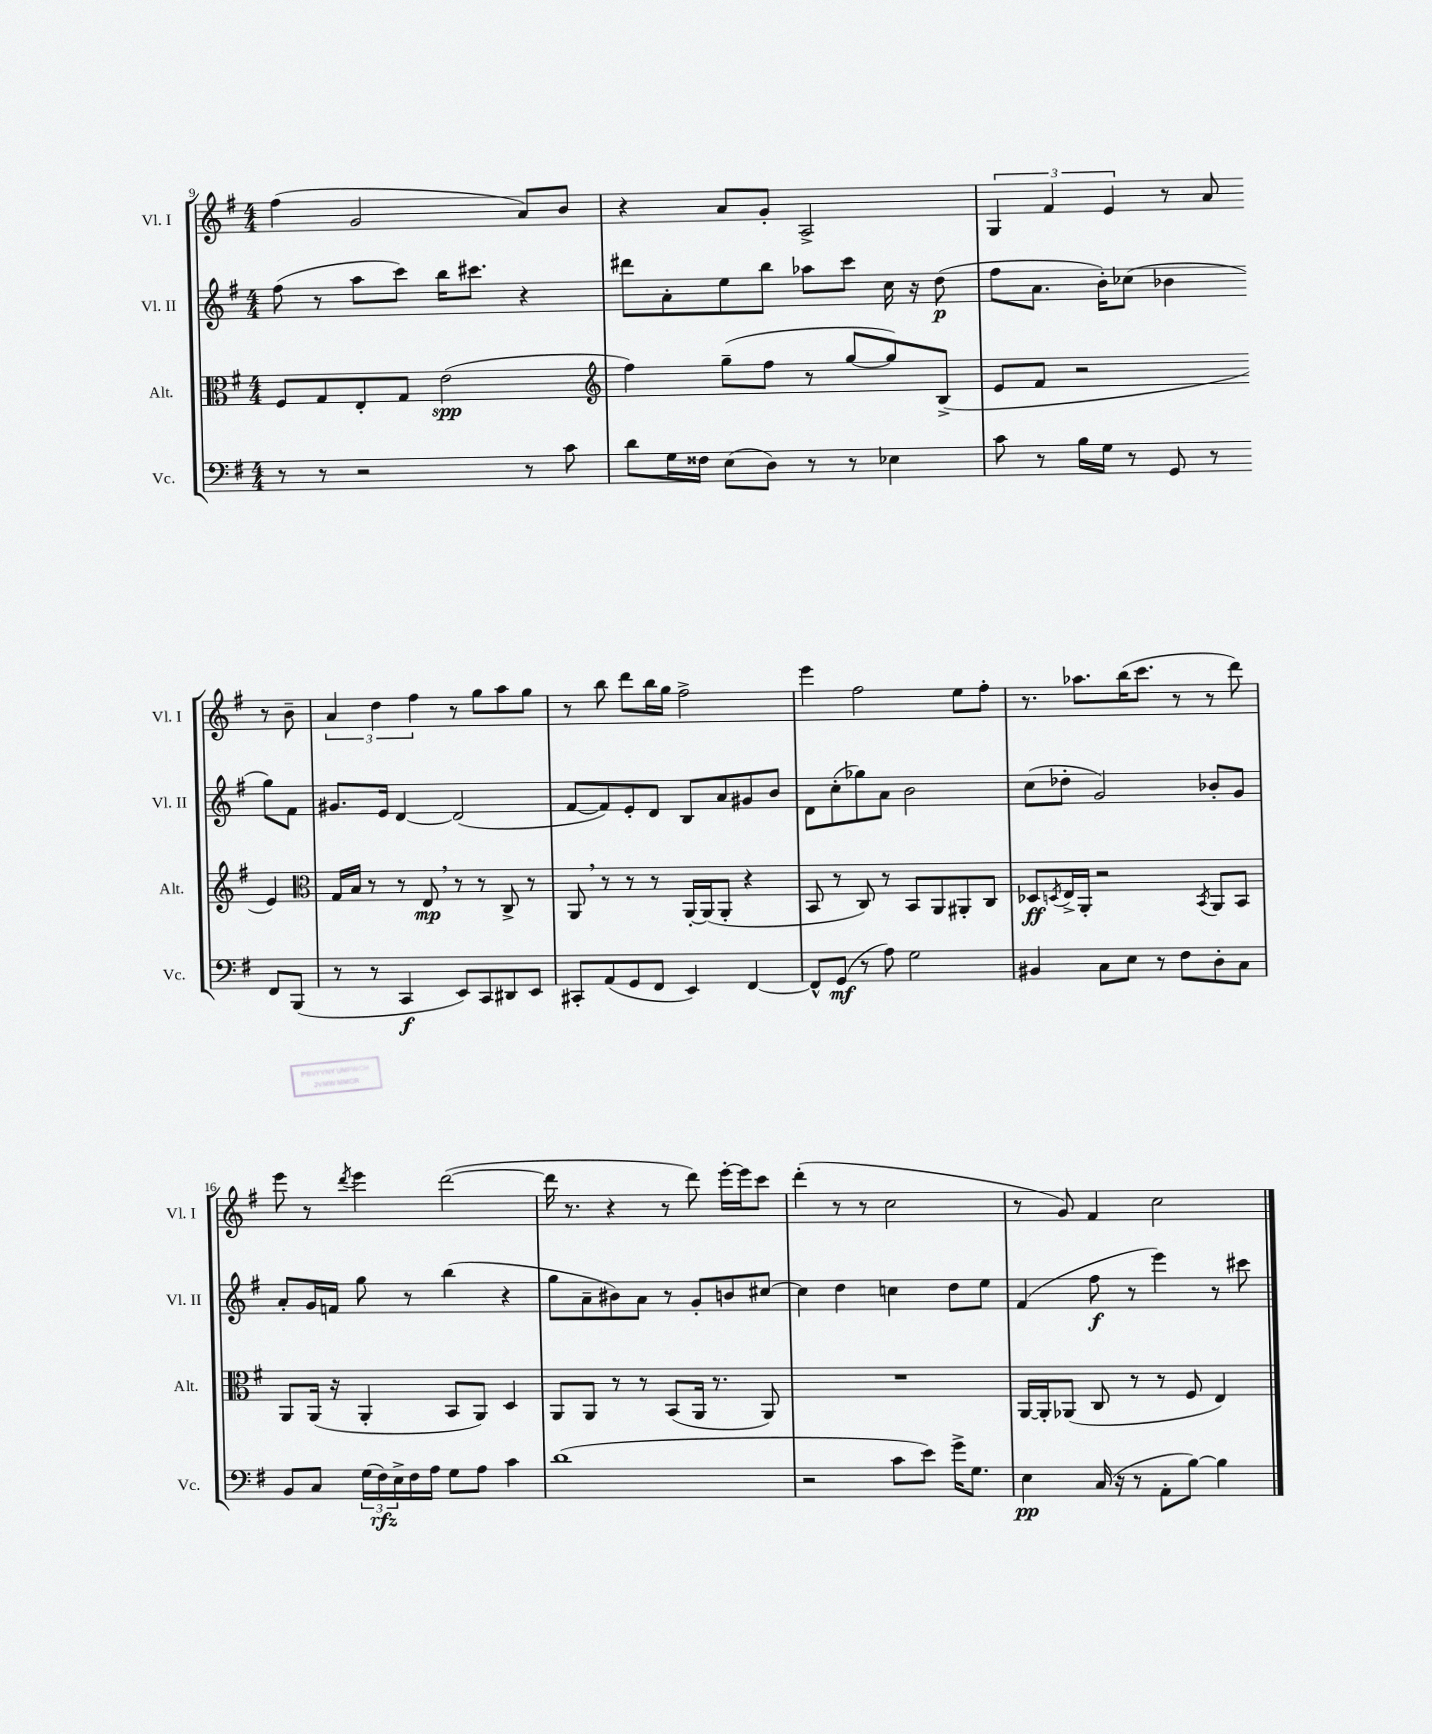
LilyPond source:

<<
\new StaffGroup <<
\new Staff = "s0" \with { instrumentName = "Vl. I" shortInstrumentName = "Vl. I" } {
    \clef treble \key g \major \numericTimeSignature \time 4/4
    fis''4( g'2 a'8) b'8 |
    r4 a'8 g'8-. a2-> |
    \tuplet 3/2 { g4 fis'4 e'4 } r8 a'8 r8 b'8-- |
    \tuplet 3/2 { a'4 d''4 fis''4 } r8 g''8 a''8 g''8 |
    r8 b''8 d'''8 b''16 g''16 fis''2-> |
    e'''4 fis''2 e''8 fis''8-. |
    r8. aes''8. b''16( c'''8. r8 r8 d'''8) |
    e'''8 r8 \acciaccatura { d'''8 } e'''4 d'''2~( |
    d'''16 r8. r4 r8 d'''8) e'''16~-. e'''16 c'''8 |
    d'''4-.( r8 r8 c''2 |
    r8 g'8) fis'4 c''2 \bar "|." |
}
\new Staff = "s1" \with { instrumentName = "Vl. II" shortInstrumentName = "Vl. II" } {
    \clef treble \key g \major \numericTimeSignature \time 4/4
    fis''8( r8 a''8 c'''8) b''16 cis'''8. r4 |
    dis'''8 a'8-. e''8 b''8 aes''8 c'''8 c''16 r16 d''8\p( |
    fis''8 a'8. b'16-.) ces''8( bes'4 g''8) fis'8 |
    gis'8. e'16 d'4~ d'2( |
    fis'8~ fis'8) e'8-. d'8 b8 a'8 gis'8 b'8 |
    d'8 c''8-.( ges''8) a'8 b'2 |
    c''8( des''8-. g'2) bes'8-. g'8 |
    a'8-. g'16 f'16 g''8 r8 b''4( r4 |
    g''8 a'8-- bis'8) a'8 r8 g'8-. b'8 cis''8~ |
    cis''4 d''4 c''4 d''8 e''8 |
    fis'4( fis''8\f r8 e'''4) r8 cis'''8 \bar "|." |
}
\new Staff = "s2" \with { instrumentName = "Alt." shortInstrumentName = "Alt." } {
    \clef alto \key g \major \numericTimeSignature \time 4/4
    fis8 g8 e8-. g8 e'2\spp( |
    \clef treble fis''4) g''8--( fis''8 r8 g''8~ g''8) b8->( |
    e'8 fis'8 r2 e'4) |
    \clef alto g16 b16 r8 r8 e8\mp \breathe r8 r8 c8-> r8 |
    a,8 \breathe r8 r8 r8 a,16~-. a,16( a,8-. r4 |
    b,8 r8 c8) r8 b,8 a,8 ais,8-. c8 |
    des8\ff \acciaccatura { d8 } e16-> a,16-. r2 \acciaccatura { b,8 } a,8 b,8 |
    a,8 a,16( r16 a,4-. b,8 a,8) d4 |
    a,8 a,8 r8 r8 b,8( a,16 r8. a,8) |
    R1 |
    a,16~ a,16-. aes,8( c8 r8 r8 fis8 e4) \bar "|." |
}
\new Staff = "s3" \with { instrumentName = "Vc." shortInstrumentName = "Vc." } {
    \clef bass \key g \major \numericTimeSignature \time 4/4
    r8 r8 r2 r8 c'8 |
    d'8 g16 fisis16 e8( d8) r8 r8 ees4 |
    c'8 r8 b16 g16 r8 g,8 r8 fis,8 b,,8( |
    r8 r8 c,4\f e,8) c,8 dis,8 e,8 |
    cis,8-. a,8( g,8 fis,8 e,4) fis,4~ |
    fis,8-^ g,8\mf( r8 a8) g2 |
    bis,4 c8 e8 r8 fis8 d8-. c8 |
    b,8 c8 \tuplet 3/2 { g16( fis16\rfz) e16-> } fis16 a16 g8 a8 c'4 |
    d'1( |
    r2 c'8 e'8) g'16-> g8. |
    e4\pp c16( r16 r8 a,8-. b8~) b4 \bar "|." |
}
>>
>>
\layout { \context { \Score currentBarNumber = #9 } }
